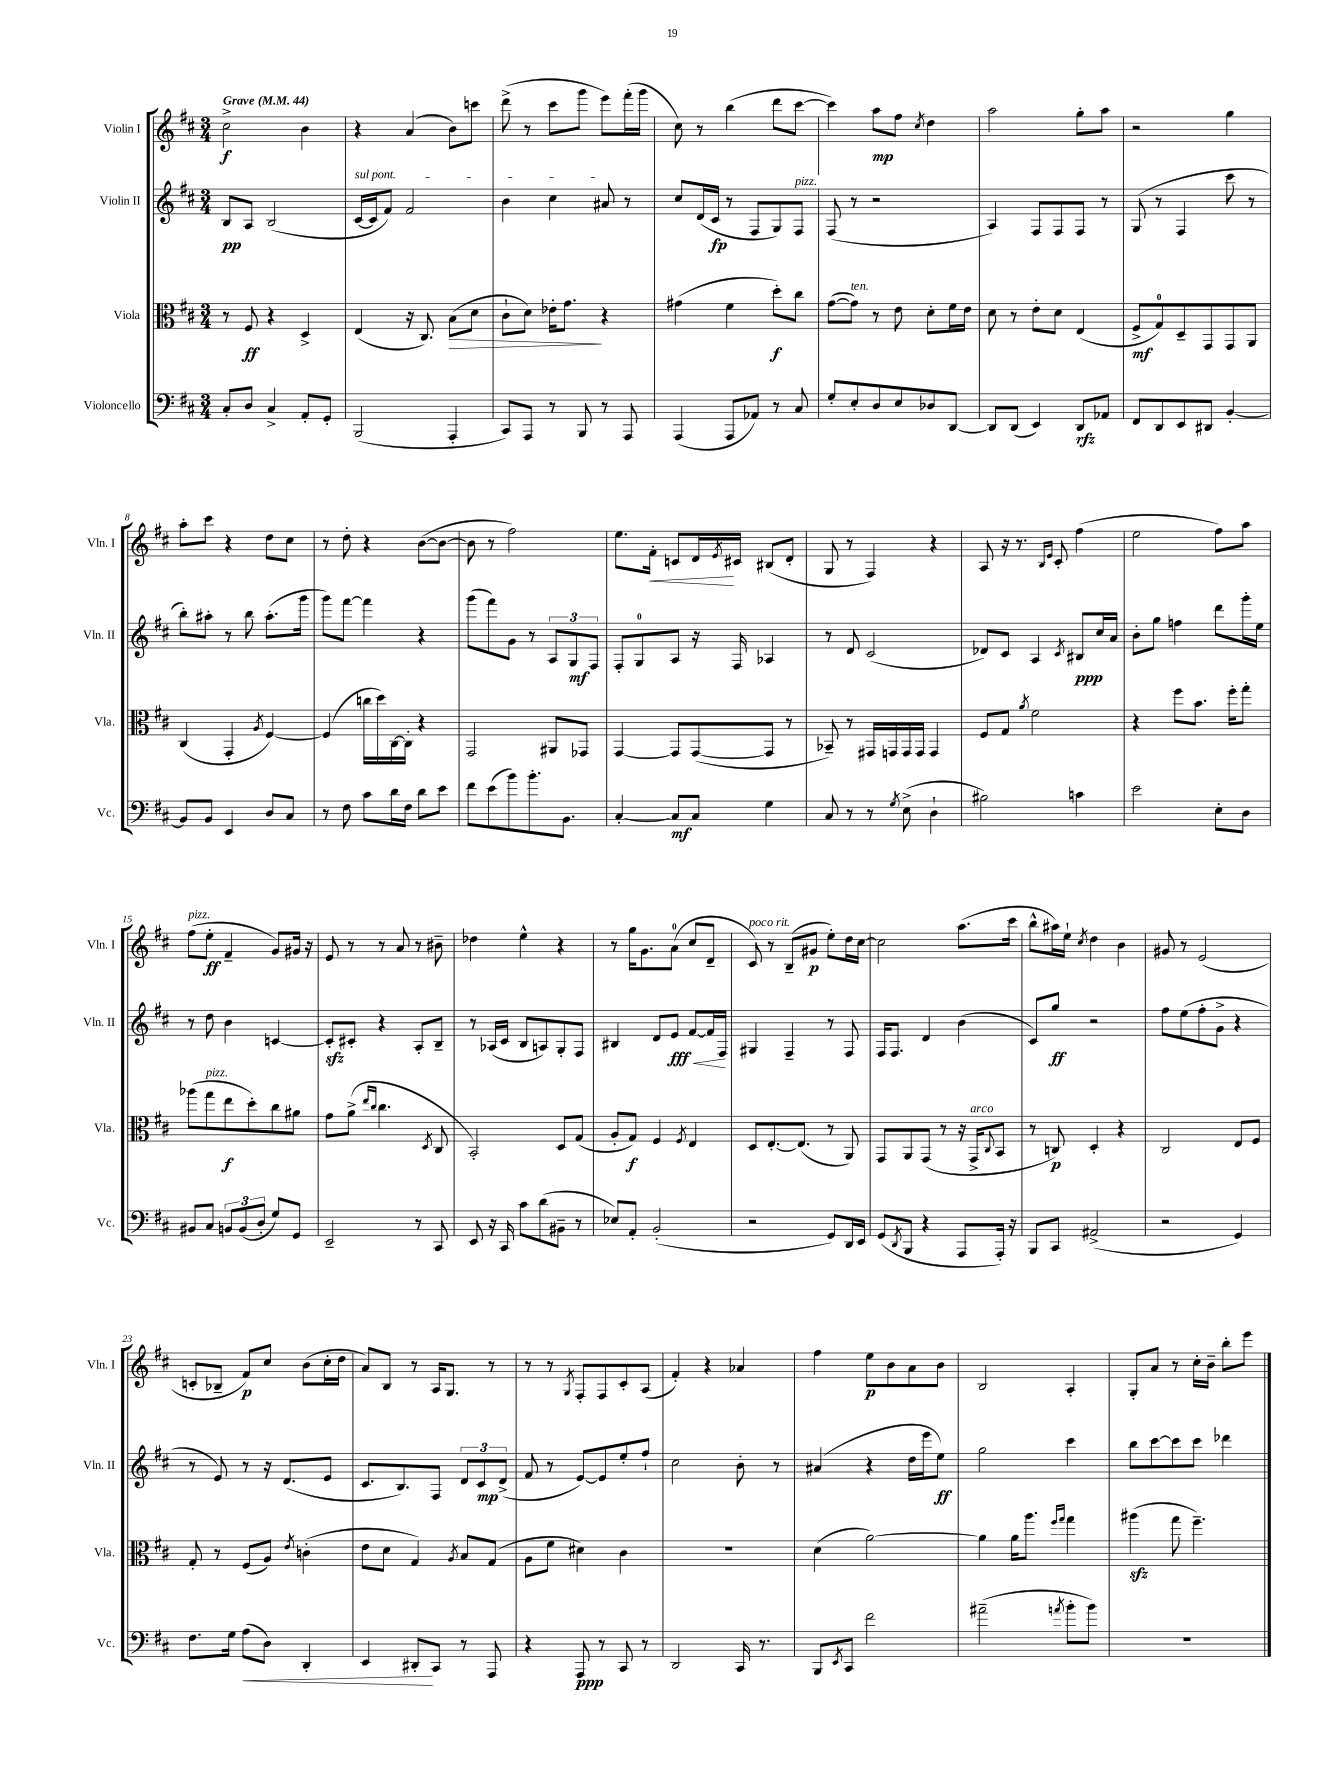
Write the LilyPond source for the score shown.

<<
\new StaffGroup <<
\new Staff = "s0" \with { instrumentName = "Violin I" shortInstrumentName = "Vln. I" } {
    \clef treble \key d \major \numericTimeSignature \time 3/4 \tempo "Grave" 4 = 44
    cis''2->\f b'4 |
    r4 a'4( b'8) c'''8 |
    d'''8->( r8 cis'''8 g'''8 e'''8) fis'''16-.( g'''16 |
    cis''8) r8 b''4( d'''8 cis'''8~ |
    cis'''4) a''8\mp fis''8 \acciaccatura { cis''8 } d''4 |
    a''2 g''8-. a''8 |
    r2 g''4 |
    a''8-. cis'''8 r4 d''8 cis''8 |
    r8 d''8-. r4 b'8~( b'8~ |
    b'8 r8 fis''2) |
    e''8. fis'16-.\< c'8 d'16\! \acciaccatura { e'8 } cis'16 bis8( d'8-. |
    g8 r8 fis4) r4 |
    a8 r16 r8. \grace { b16 e'16 } cis'8-. fis''4( |
    e''2 fis''8) a''8 |
    fis''8^\markup { \italic "pizz." }( e''8-.\ff fis'4-- g'8) gis'16 r16 |
    e'8 r8 r8 a'8 r8 bis'8-- |
    des''4 e''4-^ r4 |
    r8 g''16 g'8. a'8-0( cis''8 d'8-- |
    cis'8^\markup { \italic "poco rit." }) r8 b8--( gis'8\p e''8-.) d''16 cis''16~ |
    cis''2 a''8.( cis'''16 |
    b''8-^ ais''16) e''16-! \acciaccatura { cis''8 } d''4 b'4 |
    gis'8 r8 e'2( |
    c'8-. bes8-- fis'8\p) cis''8 b'8( cis''16-. d''16 |
    a'8) b8 r8 a16 g8. r8 |
    r8 r8 \acciaccatura { g8 } fis8-. fis8 cis'8-. a8( |
    fis'4-.) r4 aes'4 |
    fis''4 e''8\p b'8 a'8 b'8 |
    b2 a4-. |
    g8-. a'8 r8 cis''16-. b'16-- b''8-. e'''8 \bar "|." |
}
\new Staff = "s1" \with { instrumentName = "Violin II" shortInstrumentName = "Vln. II" } {
    \clef treble \key d \major \numericTimeSignature \time 3/4
    b8\pp a8 b2( |
    \once \override TextSpanner.bound-details.left.text = \markup { \italic "sul pont." } cis'16~\startTextSpan cis'16 fis'8) fis'2 |
    b'4 cis''4 ais'8\stopTextSpan r8 |
    cis''8 d'16( cis'16\fp r8 fis8 g8) fis8^\markup { \italic "pizz." } |
    fis8( r8 r2 |
    a4) fis8 fis8 fis8 r8 |
    g8( r8 fis4 cis'''8 r8 |
    b''8-.) ais''8-. r8 b''8 ais''8.-.( g'''16 |
    g'''8) fis'''8~ fis'''4 r4 |
    g'''8( fis'''8) g'8 r8 \tuplet 3/2 { a8 g8\mf fis8 } |
    fis8-. g8-0 a8 r16 fis16 aes4 |
    r8 d'8 cis'2( |
    des'8) cis'8 a4 \acciaccatura { cis'8 } bis8\ppp cis''16 a'16 |
    b'8-. g''8 f''4 d'''8 g'''16-. e''16 |
    r8 d''8 b'4 c'4~ |
    c'8-.\sfz cis'8-. r4 a8-. b8-- |
    r8 aes16( cis'16 b8 a8) g8-. fis8 |
    bis4 d'8 e'8\fff\< fis'8~ fis'16 fis16\! |
    gis4 fis4-- r8 fis8 |
    fis16 fis8. d'4 b'4( |
    cis'8) g''8\ff r2 |
    fis''8 e''8( fis''8-. g'8-> r4 |
    r8 e'8) r8 r16 d'8.( e'8 |
    cis'8. b8.) fis8 \tuplet 3/2 { d'8 cis'8\mp d'8->( } |
    fis'8 r8 e'8~) e'8 e''8-. fis''8-! |
    cis''2 b'8-. r8 |
    ais'4( r4 d''16 e'''16 e''8\ff) |
    g''2 cis'''4 |
    b''8 cis'''8~ cis'''8 cis'''8 des'''4 \bar "|." |
}
\new Staff = "s2" \with { instrumentName = "Viola" shortInstrumentName = "Vla." } {
    \clef alto \key d \major \numericTimeSignature \time 3/4
    r8 fis8\ff r4 d4-> |
    e4( r16 cis8.) b8\>( d'8 |
    cis'8-! d'8) ees'16-. g'8.\! r4 |
    gis'4( fis'4 d''8-.\f) cis''8 |
    g'8~( g'8^\markup { \italic "ten." }) r8 e'8 d'8-. fis'16 e'16 |
    d'8 r8 e'8-. d'8 e4( |
    fis8->\mf g8-0) d8-- g,8 g,8 a,8 |
    cis4( g,4-. \acciaccatura { a8 } fis4~) |
    fis4( c''16 d''16) cis16~ cis16-. r4 |
    g,2 ais,8 ges,8 |
    g,4~ g,8 g,8~( g,8 r8 |
    bes,8--) r8 gis,16 g,16 g,16 g,16 g,4 |
    fis8 g8 \acciaccatura { a'8 } fis'2 |
    r4 fis''8 b'8. fis''16-. g''8-. |
    aes''8( g''8^\markup { \italic "pizz." } e''8\f d''8-.) cis''8 ais'8 |
    g'8 a'8->( \grace { e''16 cis''16 } cis''4. \acciaccatura { d8 } cis8 |
    b,2-.) d8 g8( |
    a8-. g8\f) fis4 \acciaccatura { fis8 } e4 |
    d8 e8.~-. e8.( r8 a,8) |
    g,8 a,8 g,8( r8 r16 g,16->^\markup { \italic "arco" } \appoggiatura { cis8 } b,8 |
    r8 c8\p) d4-. r4 |
    cis2 e8 fis8 |
    g8-. r8 fis8( a8) \acciaccatura { e'8 } c'4-.( |
    e'8 d'8 g4) \acciaccatura { a8 } b8 g8( |
    a8 fis'8 dis'4) cis'4 |
    R2. |
    d'4( a'2~) |
    a'4 a'16 a''8. \grace { fis''16 g''16 } g''4 |
    ais''4\sfz( g''8 fis''4.--) \bar "|." |
}
\new Staff = "s3" \with { instrumentName = "Violoncello" shortInstrumentName = "Vc." } {
    \clef bass \key d \major \numericTimeSignature \time 3/4
    cis8-. d8 cis4-> a,8-. g,8-. |
    b,,2( a,,4-. |
    cis,8) a,,8 r8 b,,8 r8 a,,8 |
    a,,4( a,,8 aes,8) r8 cis8 |
    g8-. e8-. d8 e8 des8 d,8~ |
    d,8 d,8( e,4) d,8\rfz aes,8 |
    fis,8 d,8 e,8 dis,8 b,4~-. |
    b,8 b,8 e,4 d8 cis8 |
    r8 fis8 cis'8 d'16 fis16 d'8 e'8 |
    fis'8 e'8( b'8) b'8.-. b,8. |
    cis4~-. cis8\mf cis8 g4 |
    cis8 r8 r8 \acciaccatura { g8 } e8->( d4-! |
    bis2) c'4 |
    e'2 e8-. d8 |
    bis,8 cis8 \tuplet 3/2 { b,8 b,8( d8-. } g8) g,8 |
    e,2-- r8 cis,8 |
    e,8 r16 cis,16 cis'8 d'8( bis,8-- r8 |
    ees8) a,8-. b,2-.( |
    r2 g,8) d,16 e,16 |
    g,8( \acciaccatura { d,8 } b,,8 r4 a,,8 a,,16-.) r16 |
    b,,8 cis,8 ais,2->( |
    r2 g,4) |
    fis8. g16 a8\<( d8) d,4-. |
    e,4 dis,8-.\! cis,8 r8 a,,8 |
    r4 a,,8\ppp r8 cis,8 r8 |
    d,2 cis,16 r8. |
    b,,8 \acciaccatura { e,8 } cis,8 fis'2 |
    ais'2--( \acciaccatura { a'8 } b'8-. b'8) |
    R2. \bar "|." |
}
>>
>>
